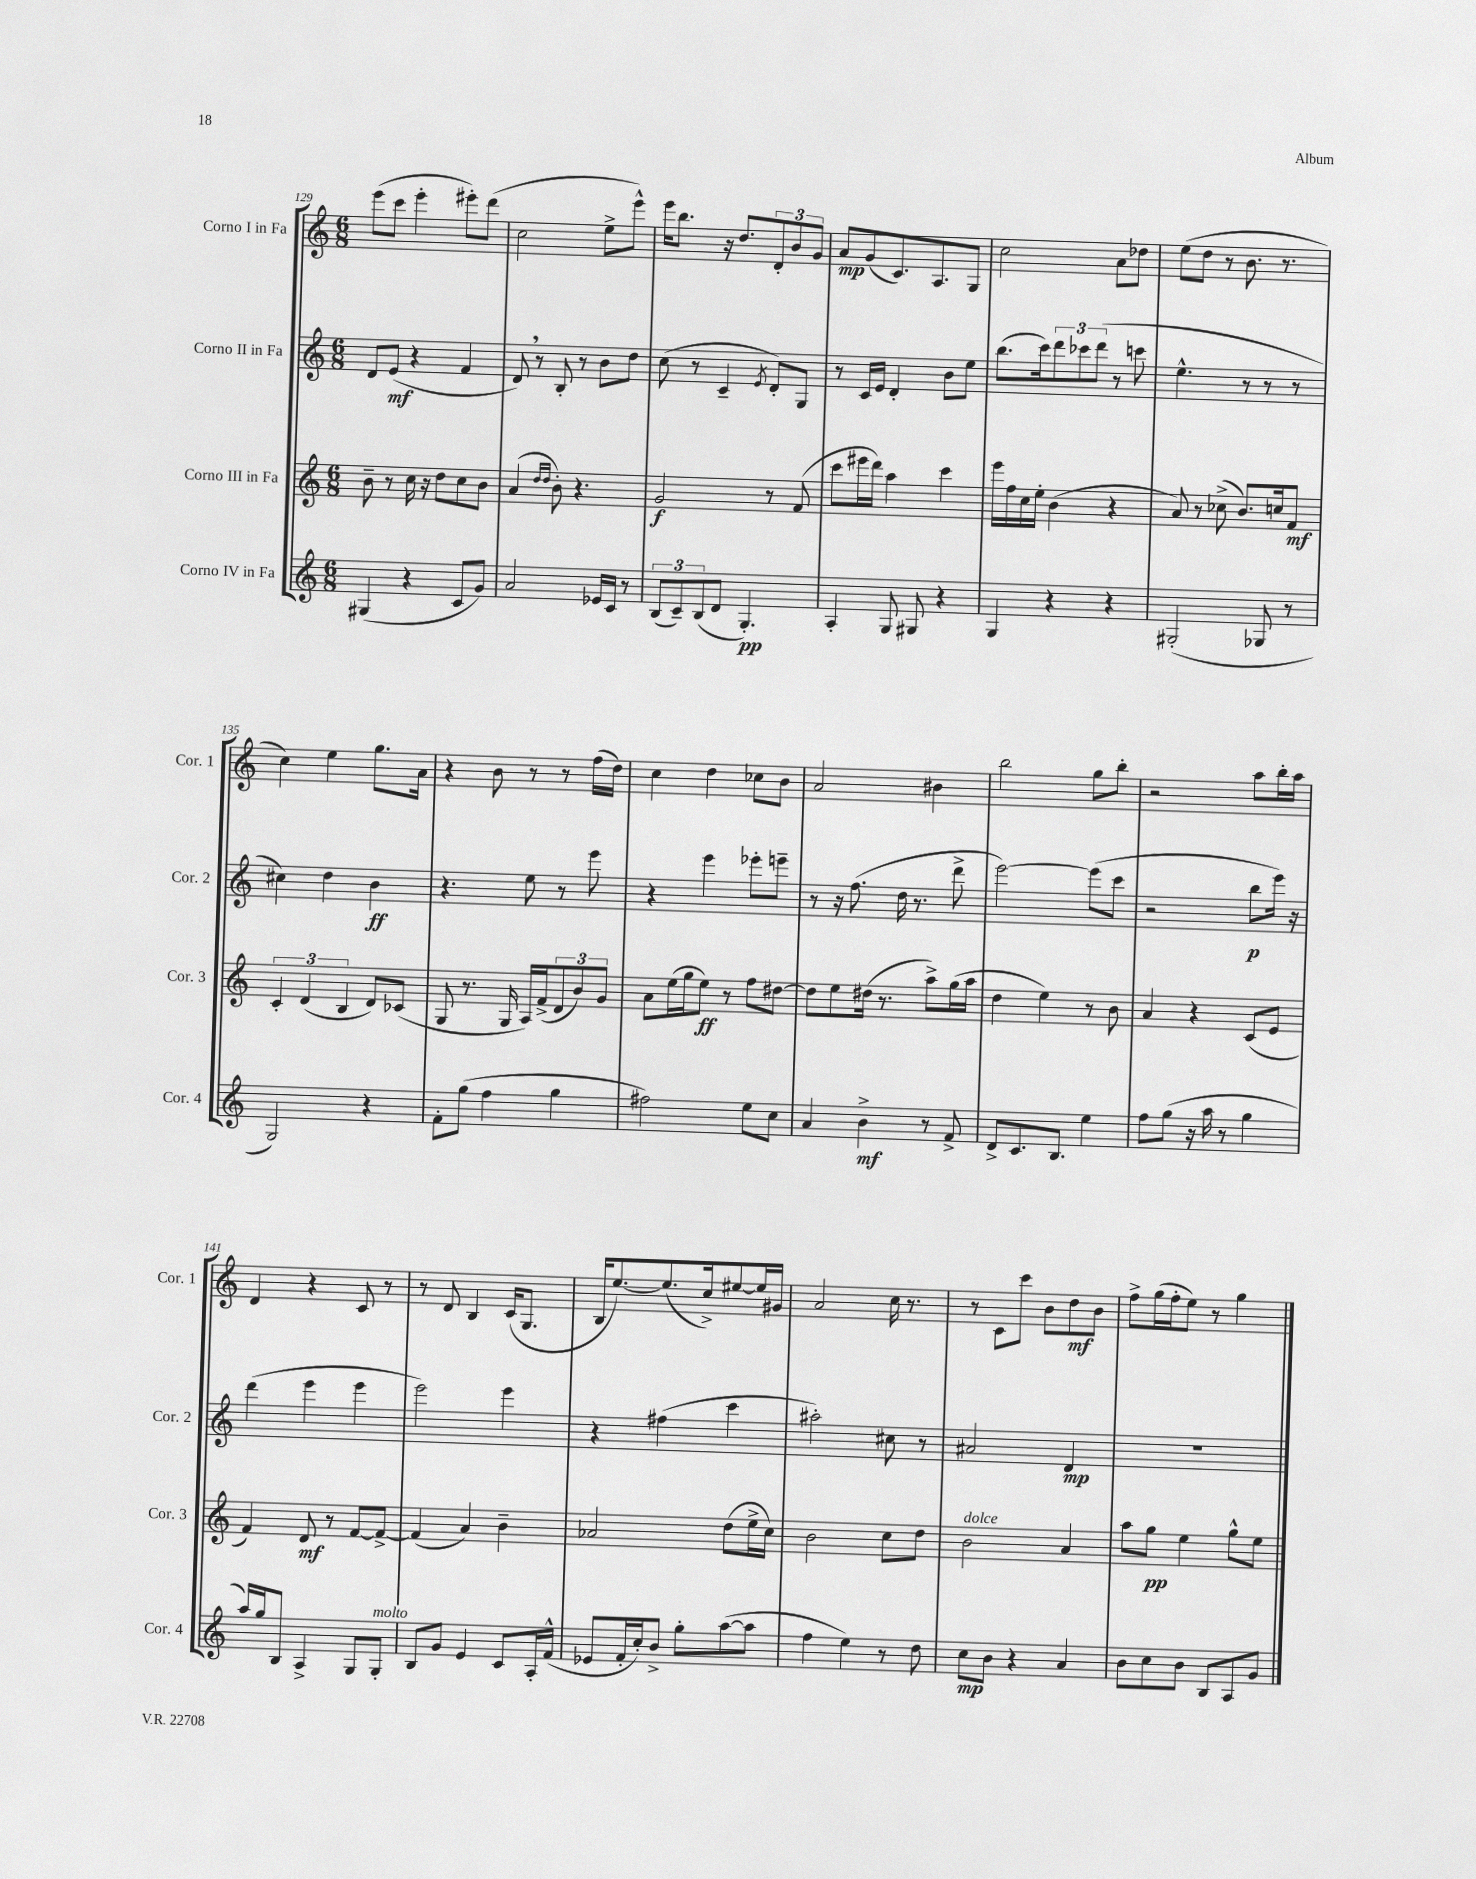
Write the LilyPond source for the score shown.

<<
\new StaffGroup <<
\new Staff = "s0" \with { instrumentName = "Corno I in Fa" shortInstrumentName = "Cor. 1" } {
    \clef treble \key c \major \numericTimeSignature \time 6/8
    e'''8( c'''8 e'''4-. eis'''8-.) d'''8( |
    c''2 e''8-> e'''8-^) |
    e'''16 b''8. r16 d''8. \tuplet 3/2 { d'8-. b'8 g'8 } |
    a'8\mp g'8( c'8.) a8. g8 |
    c''2 a'8 des''8 |
    e''8( d''8 r8 b'8. r8. |
    c''4) e''4 g''8. a'16 |
    r4 b'8 r8 r8 f''16( d''16) |
    c''4 d''4 ces''8 b'8 |
    a'2 bis'4 |
    b''2 g''8 b''8-. |
    r2 a''8 b''16-. a''16 |
    d'4 r4 c'8 r8 |
    r8 d'8 b4 c'16( g8. |
    b16 e''8.~) e''8.( c''16->) eis''8~ eis''16 gis'16 |
    a'2 c''16 r8. |
    r8 c'8 c'''8 b'8 d''8\mf b'8 |
    f''8-> g''16( f''16-. e''8) r8 g''4 \bar "|." |
}
\new Staff = "s1" \with { instrumentName = "Corno II in Fa" shortInstrumentName = "Cor. 2" } {
    \clef treble \key c \major \numericTimeSignature \time 6/8
    d'8 e'8\mf( r4 f'4 |
    d'8) \breathe r8 b8-. r8 b'8 d''8 |
    c''8( r8 c'4-- \acciaccatura { e'8 } d'8-.) g8 |
    r8 c'16 e'16 d'4-. b'8 e''8 |
    b''8.( c'''16) \tuplet 3/2 { d'''8 ces'''8 d'''8( } r8 c'''8 |
    e''4.-^ r8 r8 r8 |
    cis''4) d''4 b'4\ff |
    r4. e''8 r8 e'''8 |
    r4 e'''4 ees'''8-. e'''8-- |
    r8 r16 f''8.( d''16 r8. d'''8-> |
    e'''2~) e'''8( c'''8 |
    r2 b''8\p e'''16) r16 |
    d'''4( e'''4 e'''4 |
    e'''2) e'''4 |
    r4 fis''4( c'''4 |
    ais''2-.) cis''8 r8 |
    ais'2 d'4\mp |
    R2. \bar "|." |
}
\new Staff = "s2" \with { instrumentName = "Corno III in Fa" shortInstrumentName = "Cor. 3" } {
    \clef treble \key c \major \numericTimeSignature \time 6/8
    b'8-- r8 c''16 r16 d''8 c''8 b'8 |
    a'4( \grace { d''16 d''16 } b'8-.) r4. |
    g'2\f r8 f'8( |
    c'''8 eis'''16 d'''16) a''4 c'''4 |
    e'''16 f''16 c''16 e''16-. b'4( r4 |
    a'8) r8 ces''8->( b'8.) c''16 f'8\mf |
    \tuplet 3/2 { c'4-. d'4( b4 } d'8) ces'8( |
    g8 r8. g16 a16) f'16->( \tuplet 3/2 { d'8 b'8) g'8 } |
    a'8 e''16( g''16 e''8\ff) r8 f''8 dis''8~ |
    dis''8 e''8 dis''16( r8. a''8->) g''16( a''16 |
    d''4 e''4) r8 b'8 |
    a'4 r4 c'8( e'8 |
    f'4) d'8\mf r8 f'8~ f'8~-> |
    f'4( a'4) b'4-- |
    aes'2 d''8( e''16-> c''16) |
    b'2 c''8 d''8 |
    b'2^\markup { \italic "dolce" } a'4 |
    a''8 g''8\pp e''4 g''8-^ e''8 \bar "|." |
}
\new Staff = "s3" \with { instrumentName = "Corno IV in Fa" shortInstrumentName = "Cor. 4" } {
    \clef treble \key c \major \numericTimeSignature \time 6/8
    gis4( r4 c'8 g'8) |
    a'2 ees'16 c'16 r8 |
    \tuplet 3/2 { b8( c'8--) b8( } d'8 g4.-.\pp) |
    a4-. g8 gis8 r4 |
    g4 r4 r4 |
    gis2-.( ges8 r8 |
    g2) r4 |
    f'8-. g''8( f''4 g''4 |
    fis''2) e''8 c''8 |
    a'4 b'4->\mf r8 f'8-> |
    d'8-> c'8. b8. e''4 |
    f''8 g''8( r16 a''16 r8 g''4 |
    a''16) g''16 b8 a4-> g8 g8-.^\markup { \italic "molto" } |
    b8 g'8 e'4 c'8 a16-. f'16-^( |
    ees'8 f'16-. c''16-.) b'8-> g''8-. a''8~( a''8 |
    f''4 e''4) r8 d''8 |
    c''8\mp b'8 r4 a'4 |
    b'8 c''8 b'8 b8 a8 g'8 \bar "|." |
}
>>
>>
\layout { \context { \Score currentBarNumber = #129 } }
